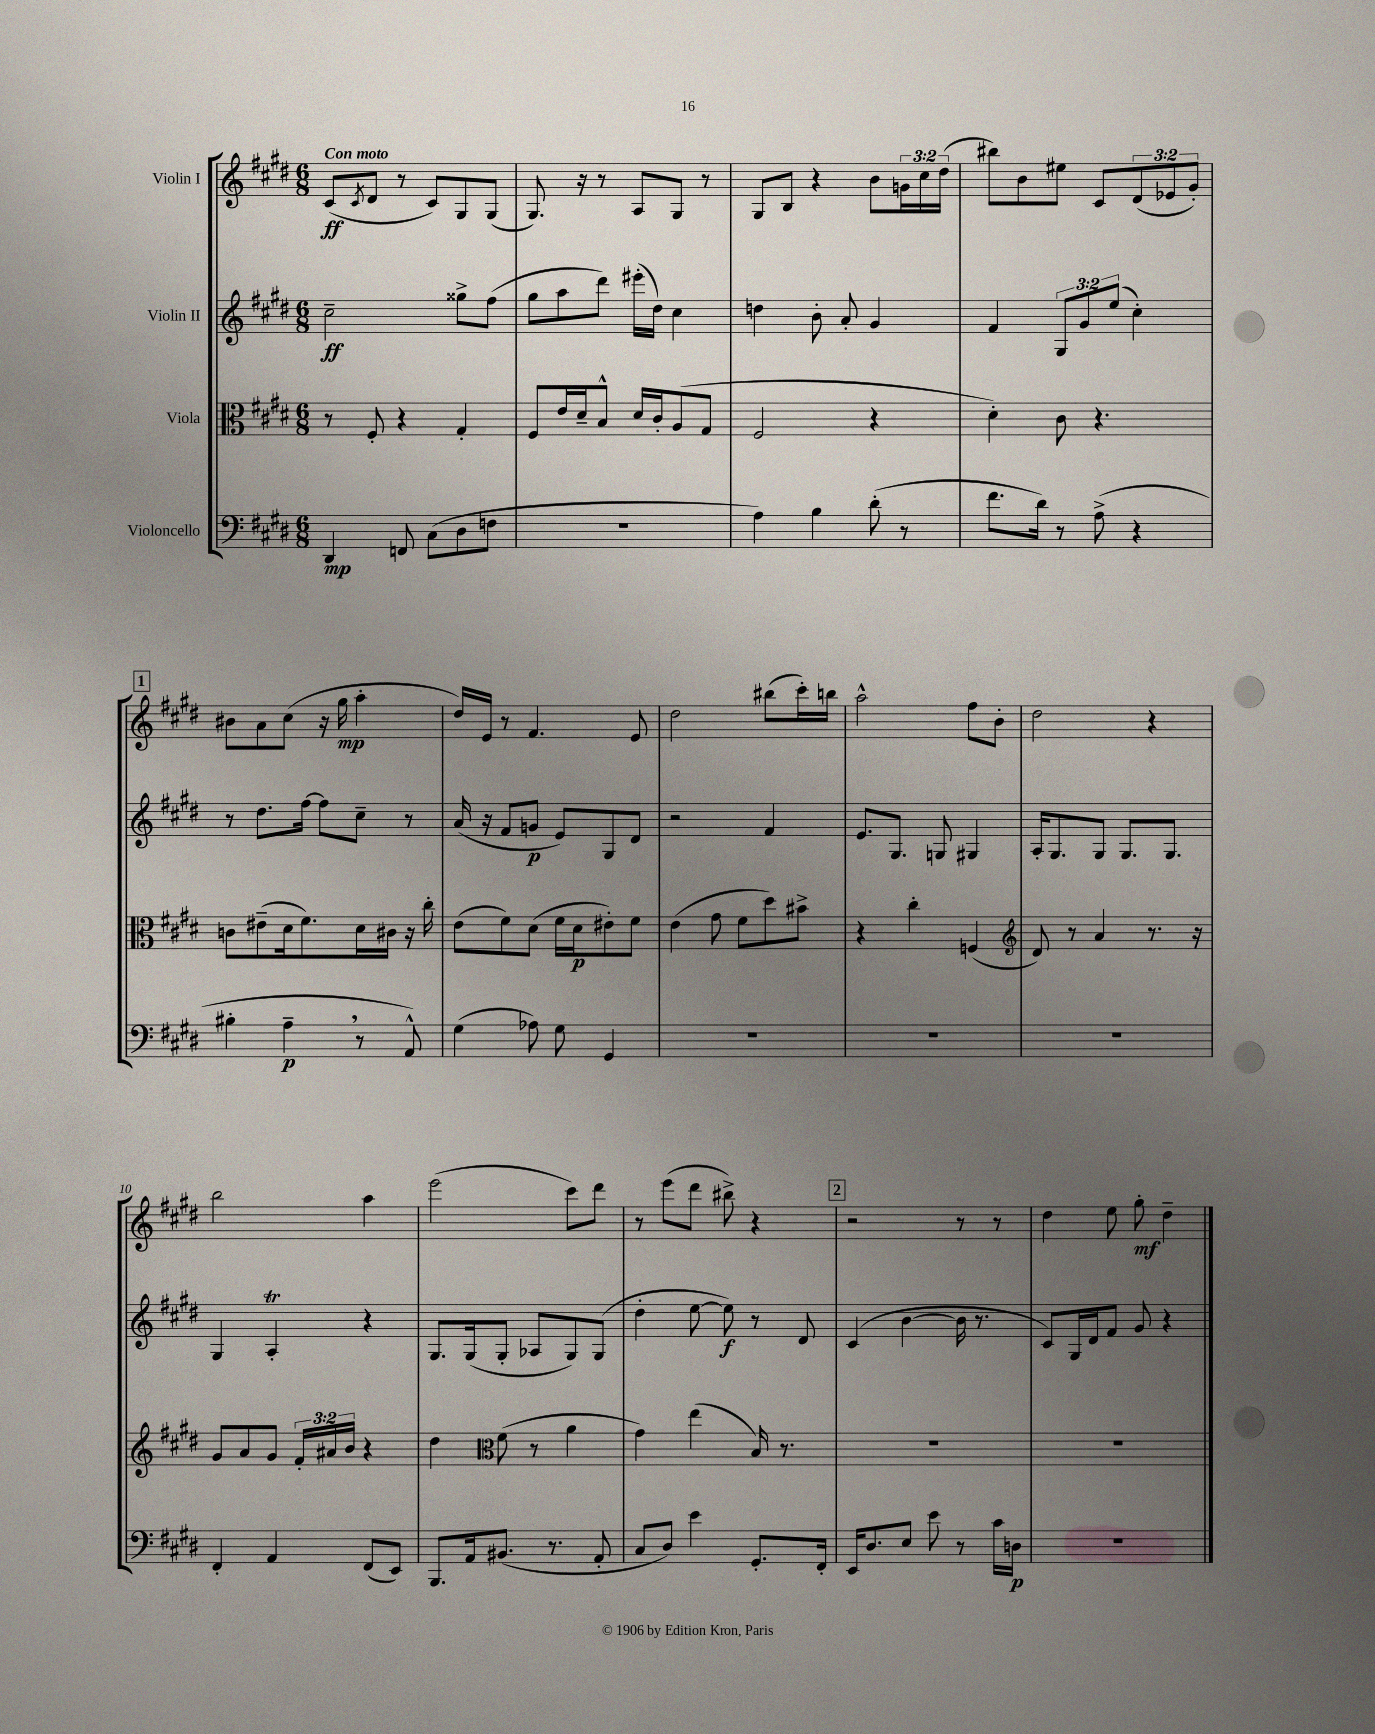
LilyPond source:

<<
\new StaffGroup <<
\new Staff = "s0" \with { instrumentName = "Violin I" } {
    \clef treble \key e \major \numericTimeSignature \time 6/8 \override Staff.TupletNumber.text = #tuplet-number::calc-fraction-text \tempo "Con moto"
    cis'8\ff( \acciaccatura { cis'8 } dis'8 r8 cis'8) gis8 gis8( |
    gis8.) r16 r8 a8 gis8 r8 |
    gis8 b8 r4 b'8 \tuplet 3/2 { g'16 cis''16 dis''16( } |
    bis''8) b'8 eis''8 cis'8 \tuplet 3/2 { dis'8( ees'8 gis'8-.) } |
    \mark \markup { \box "1" } bis'8 a'8 cis''8( r16 gis''16\mp a''4-. |
    dis''16) e'16 r8 fis'4. e'8 |
    dis''2 bis''8( cis'''16-.) b''16 |
    a''2-^ fis''8 b'8-. |
    dis''2 r4 |
    b''2 a''4 |
    e'''2( cis'''8) dis'''8 |
    r8 e'''8( dis'''8 bis''8->) r4 |
    \mark \markup { \box "2" } r2 r8 r8 |
    dis''4 e''8 gis''8-.\mf dis''4-- \bar "|." |
}
\new Staff = "s1" \with { instrumentName = "Violin II" } {
    \clef treble \key e \major \numericTimeSignature \time 6/8 \override Staff.TupletNumber.text = #tuplet-number::calc-fraction-text
    cis''2--\ff gisis''8-> fis''8( |
    gis''8 a''8 dis'''8) eis'''16-.( dis''16) cis''4 |
    d''4 b'8-. a'8-. gis'4 |
    fis'4 \tuplet 3/2 { gis8 gis'8 e''8( } cis''4-.) |
    \mark \markup { \box "1" } r8 dis''8. fis''16~ fis''8 cis''8-- r8 |
    a'16( r16 fis'8 g'8\p e'8) gis8 dis'8 |
    r2 fis'4 |
    e'8. gis8. g8 gis4 |
    a16-. gis8. gis8 gis8. gis8. |
    gis4 a4-.\trill r4 |
    gis8. gis16( gis8-. aes8 gis8) gis8( |
    dis''4-. e''8~ e''8\f) r8 dis'8 |
    \mark \markup { \box "2" } cis'4( b'4~ b'16 r8. |
    cis'8) gis16 dis'16 fis'8 gis'8 r4 \bar "|." |
}
\new Staff = "s2" \with { instrumentName = "Viola" } {
    \clef alto \key e \major \numericTimeSignature \time 6/8 \override Staff.TupletNumber.text = #tuplet-number::calc-fraction-text
    r8 fis8-. r4 gis4-. |
    fis8 e'16 dis'16-- b8-^ dis'16 cis'16-. a8( gis8 |
    fis2 r4 |
    dis'4-.) cis'8 r4. |
    \mark \markup { \box "1" } c'8 eis'8--( dis'16 fis'8.) dis'16 cis'16 r16 cis''16-. |
    e'8( fis'8) dis'8( fis'16 dis'16\p eis'8-.) fis'8 |
    e'4( gis'8 fis'8 dis''8) bis'8-> |
    r4 cis''4-. f4( |
    \clef treble dis'8) r8 a'4 r8. r16 |
    gis'8 a'8 gis'8 \tuplet 3/2 { fis'16-. ais'16 b'16 } r4 |
    dis''4 \clef alto fis'8( r8 a'4 |
    gis'4) e''4( b16) r8. |
    \mark \markup { \box "2" } R2. |
    R2. \bar "|." |
}
\new Staff = "s3" \with { instrumentName = "Violoncello" } {
    \clef bass \key e \major \numericTimeSignature \time 6/8
    dis,4\mp f,8 cis8( dis8 f8 |
    R2. |
    a4) b4 dis'8-.( r8 |
    fis'8. dis'16) r8 a8->( r4 |
    \mark \markup { \box "1" } bis4-. a4--\p \breathe r8 a,8-^) |
    gis4( aes8) gis8 gis,4 |
    R2. |
    R2. |
    R2. |
    fis,4-. a,4 fis,8( e,8) |
    b,,8. a,16 bis,8.( r8. a,8-. |
    cis8 dis8) e'4 gis,8.-. fis,16-. |
    \mark \markup { \box "2" } e,16 dis8. e8 e'8 r8 cis'16 d16\p |
    R2. \bar "|." |
}
>>
>>
